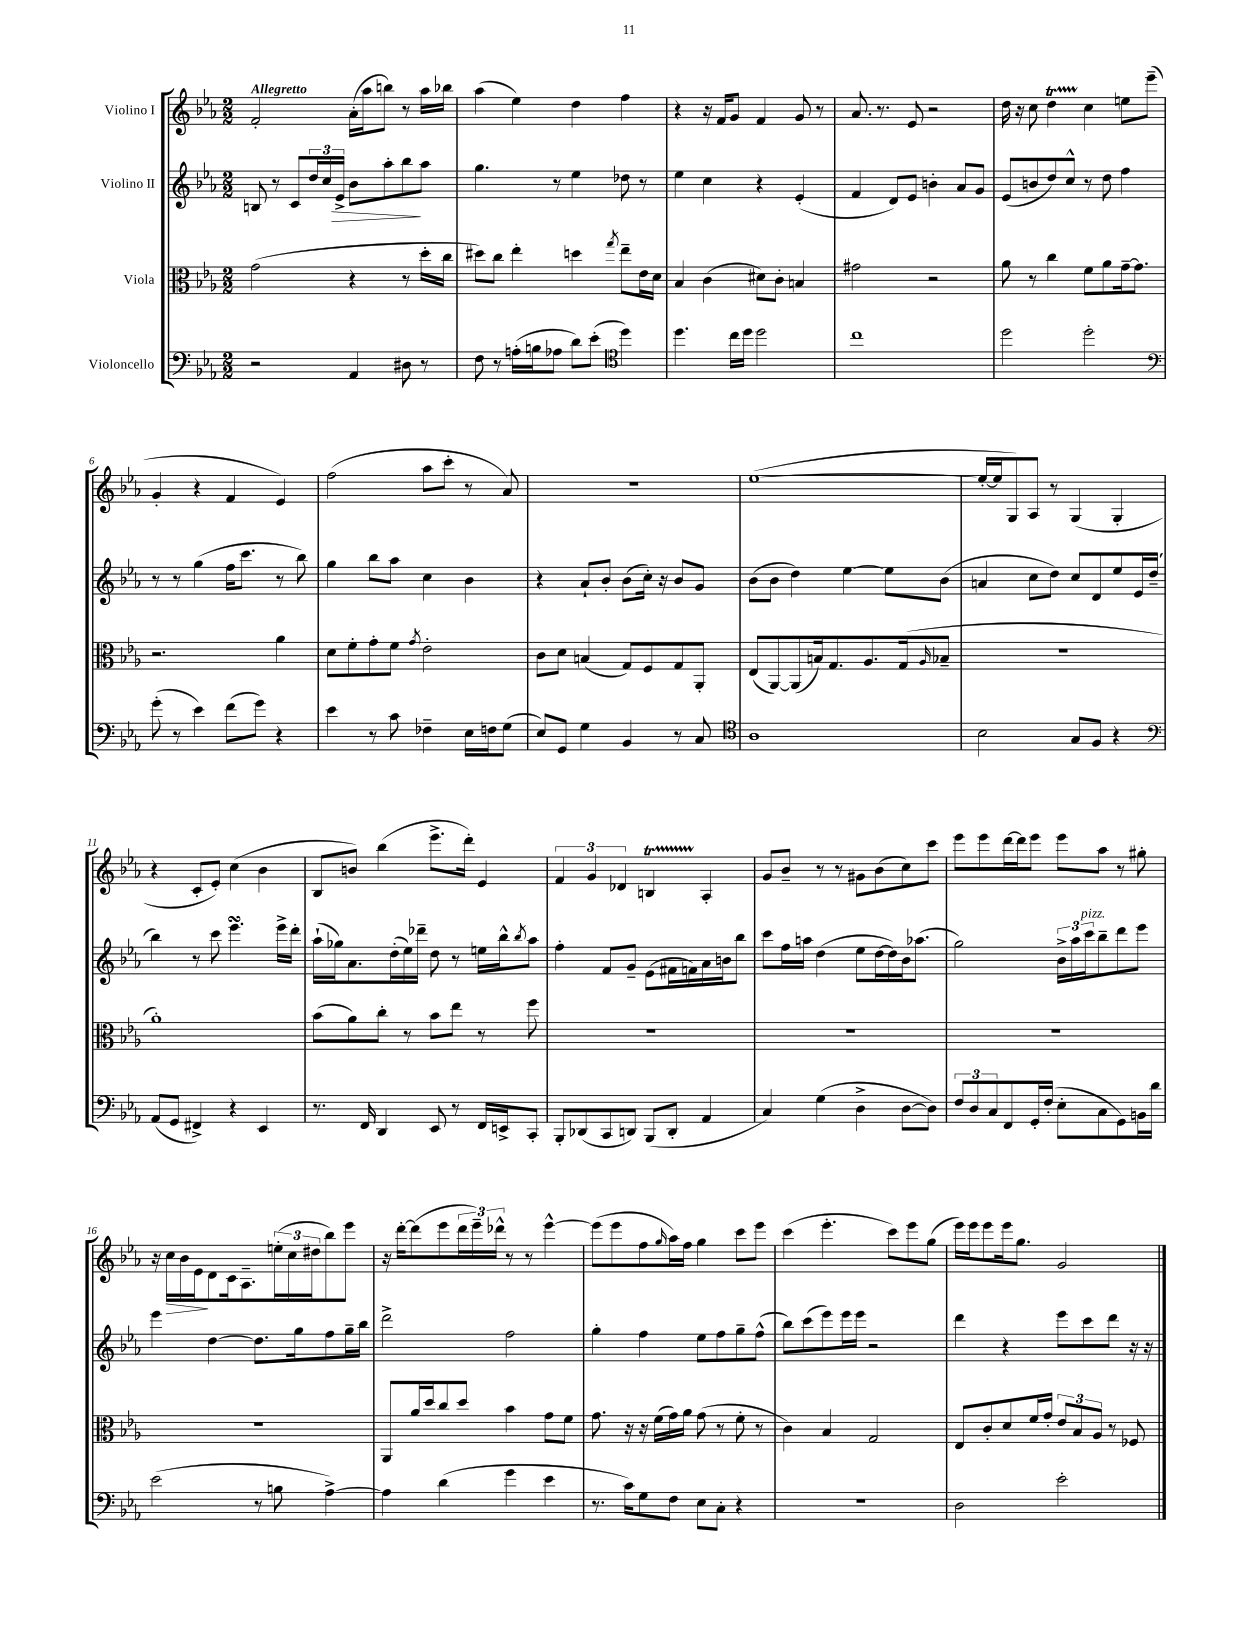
<<
\new StaffGroup <<
\new Staff = "s0" \with { instrumentName = "Violino I" } {
    \clef treble \key ees \major \numericTimeSignature \time 2/2 \tempo "Allegretto"
    f'2-. aes'16-.( aes''16 b''8) r8 aes''16 bes''16 |
    aes''4( ees''4) d''4 f''4 |
    r4 r16 f'16 g'8 f'4 g'8 r8 |
    aes'8. r8. ees'8 r2 |
    d''16 r16 c''8 d''4\startTrillSpan c''4\stopTrillSpan e''8 ees'''8--( |
    g'4-. r4 f'4 ees'4) |
    f''2( aes''8 c'''8-. r8 aes'8) |
    R1 |
    ees''1~( |
    ees''16~-. ees''16 g8) aes8 r8 g4( g4-. |
    r4 c'8-. ees'8-.) c''4( bes'4 |
    bes8 b'8) bes''4( ees'''8.-> d'''16-.) ees'4 |
    \tuplet 3/2 { f'4 g'4 des'4 } b4\startTrillSpan aes4-.\stopTrillSpan |
    g'8 bes'8-- r8 r8 gis'8 bes'8( c''8) c'''8 |
    ees'''8 ees'''8 d'''16~ d'''16 ees'''8 ees'''8 aes''8 r8 gis''8-. |
    r16 c''16\> bes'16 ees'16\! d'8 c'16 aes8.-- \tuplet 3/2 { e''16-.( c''16 dis''16 } bes''8) ees'''8 |
    r16 d'''16~-. d'''8( ees'''8 \tuplet 3/2 { d'''16 ees'''16--) des'''16-^ } r8 r8 ees'''4~-^ |
    ees'''8( ees'''8 f''8 \grace { g''16 } aes''16) f''16 g''4 c'''8 ees'''8 |
    c'''4( ees'''4.-. c'''8) ees'''8 g''8( |
    ees'''16) ees'''16 ees'''8 ees'''16 g''8. g'2 \bar "|." |
}
\new Staff = "s1" \with { instrumentName = "Violino II" } {
    \clef treble \key ees \major \numericTimeSignature \time 2/2
    b8 r8 c'8 \tuplet 3/2 { d''16 c''16 ees'16->\> } bes'8 aes''8-. bes''8\! aes''8 |
    g''4. r8 ees''4 des''8 r8 |
    ees''4 c''4 r4 ees'4-.( |
    f'4 d'8) ees'8 b'4-. aes'8 g'8 |
    ees'8( b'8 d''8) c''8-^ r8 d''8 f''4 |
    r8 r8 g''4( f''16 c'''8. r8 bes''8) |
    g''4 bes''8 aes''8 c''4 bes'4 |
    r4 aes'8-! bes'8-. bes'8( c''16-.) r16 bes'8 g'8 |
    bes'8( bes'8 d''4) ees''4~ ees''8 bes'8( |
    a'4 c''8 d''8) c''8 d'8 ees''8 ees'16 d''16--( |
    bes''4) r8 c'''8 ees'''4.\turn ees'''16-> d'''16-. |
    aes''16-!( ges''16) aes'8. d''16-.( ees''16) des'''16-- d''8 r8 e''16 bes''16-^ \acciaccatura { bes''8 } aes''8 |
    f''4-. f'8 g'8-- ees'8( fis'16 f'16) aes'16 b'16 bes''8 |
    c'''8 f''16 a''16 d''4( ees''8 d''16~ d''16) bes'16 aes''8.( |
    g''2) \tuplet 3/2 { bes'16-> aes''16 c'''16^\markup { \italic "pizz." } } bes''8-- d'''8 ees'''8 |
    ees'''4 d''4~ d''8. g''16 f''8 g''16-- bes''16 |
    d'''2-> f''2 |
    g''4-. f''4 ees''8 f''8 g''8-- f''8-^( |
    bes''8) c'''8( ees'''8) ees'''16 ees'''16 r2 |
    d'''4 r4 ees'''8 c'''8 d'''8 r16 r16 \bar "|." |
}
\new Staff = "s2" \with { instrumentName = "Viola" } {
    \clef alto \key ees \major \numericTimeSignature \time 2/2
    g'2( r4 r8 d''16-. c''16 |
    dis''8) c''8 ees''4-. d''4 \acciaccatura { g''8 } ees''8-- ees'16 d'16 |
    bes4 c'4( dis'8) c'8-. b4 |
    gis'2 r2 |
    aes'8 r8 c''4 f'8 aes'8 g'16~-- g'8. |
    r2. aes'4 |
    d'8 f'8-. g'8-. f'8 \acciaccatura { g'8 } ees'2-. |
    c'8 d'8 b4( g8) f8 g8 aes,8-. |
    ees8( aes,8~) aes,8( b16) g8. aes8. g16( \grace { aes16 } bes8-- |
    r1 |
    aes'1-.) |
    bes'8( aes'8) c''8-. r8 bes'8 ees''8 r8 f''8 |
    R1 |
    R1 |
    R1 |
    r1 |
    aes,8 aes'16 d''16 c''8 d''8 bes'4 g'8 f'8 |
    g'8. r16 r16 f'16( g'16) aes'16 g'8( r8 f'8-. r8 |
    c'4) bes4 g2 |
    ees8 c'8-. d'8 f'16 g'16-. \tuplet 3/2 { ees'8 bes8 aes8 } r8 fes8 \bar "|." |
}
\new Staff = "s3" \with { instrumentName = "Violoncello" } {
    \clef bass \key ees \major \numericTimeSignature \time 2/2
    r2 aes,4 dis8 r8 |
    f8 r8 a16-.( b16 aes8 d'8) ees'8-.( \clef tenor d''4) |
    d''4. c''16 d''16 d''2 |
    c''1 |
    d''2 d''2-. |
    \clef bass g'8-.( r8 ees'4) f'8( g'8) r4 |
    ees'4 r8 c'8 fes4-- ees16 f16 g8( |
    ees8) g,8 g4 bes,4 r8 c8 |
    \clef tenor aes1 |
    bes2 g8 f8 r4 |
    \clef bass aes,8( g,8 fis,4->) r4 ees,4 |
    r8. f,16 d,4 ees,8 r8 f,16 e,16-> c,8-. |
    bes,,8-. des,8( c,8 d,8) bes,,8( d,8-. aes,4 |
    c4) g4( d4-> d8~ d8) |
    \tuplet 3/2 { f8 d8 c8 } f,8 g,16-. f16-.( ees8-. c8 g,8) b,16 d'16 |
    ees'2( r8 b8 aes4~->) |
    aes4 d'4( g'4 ees'4 |
    r8. c'16) g8 f8 ees8 c8-. r4 |
    R1 |
    d2 ees'2-. \bar "|." |
}
>>
>>
